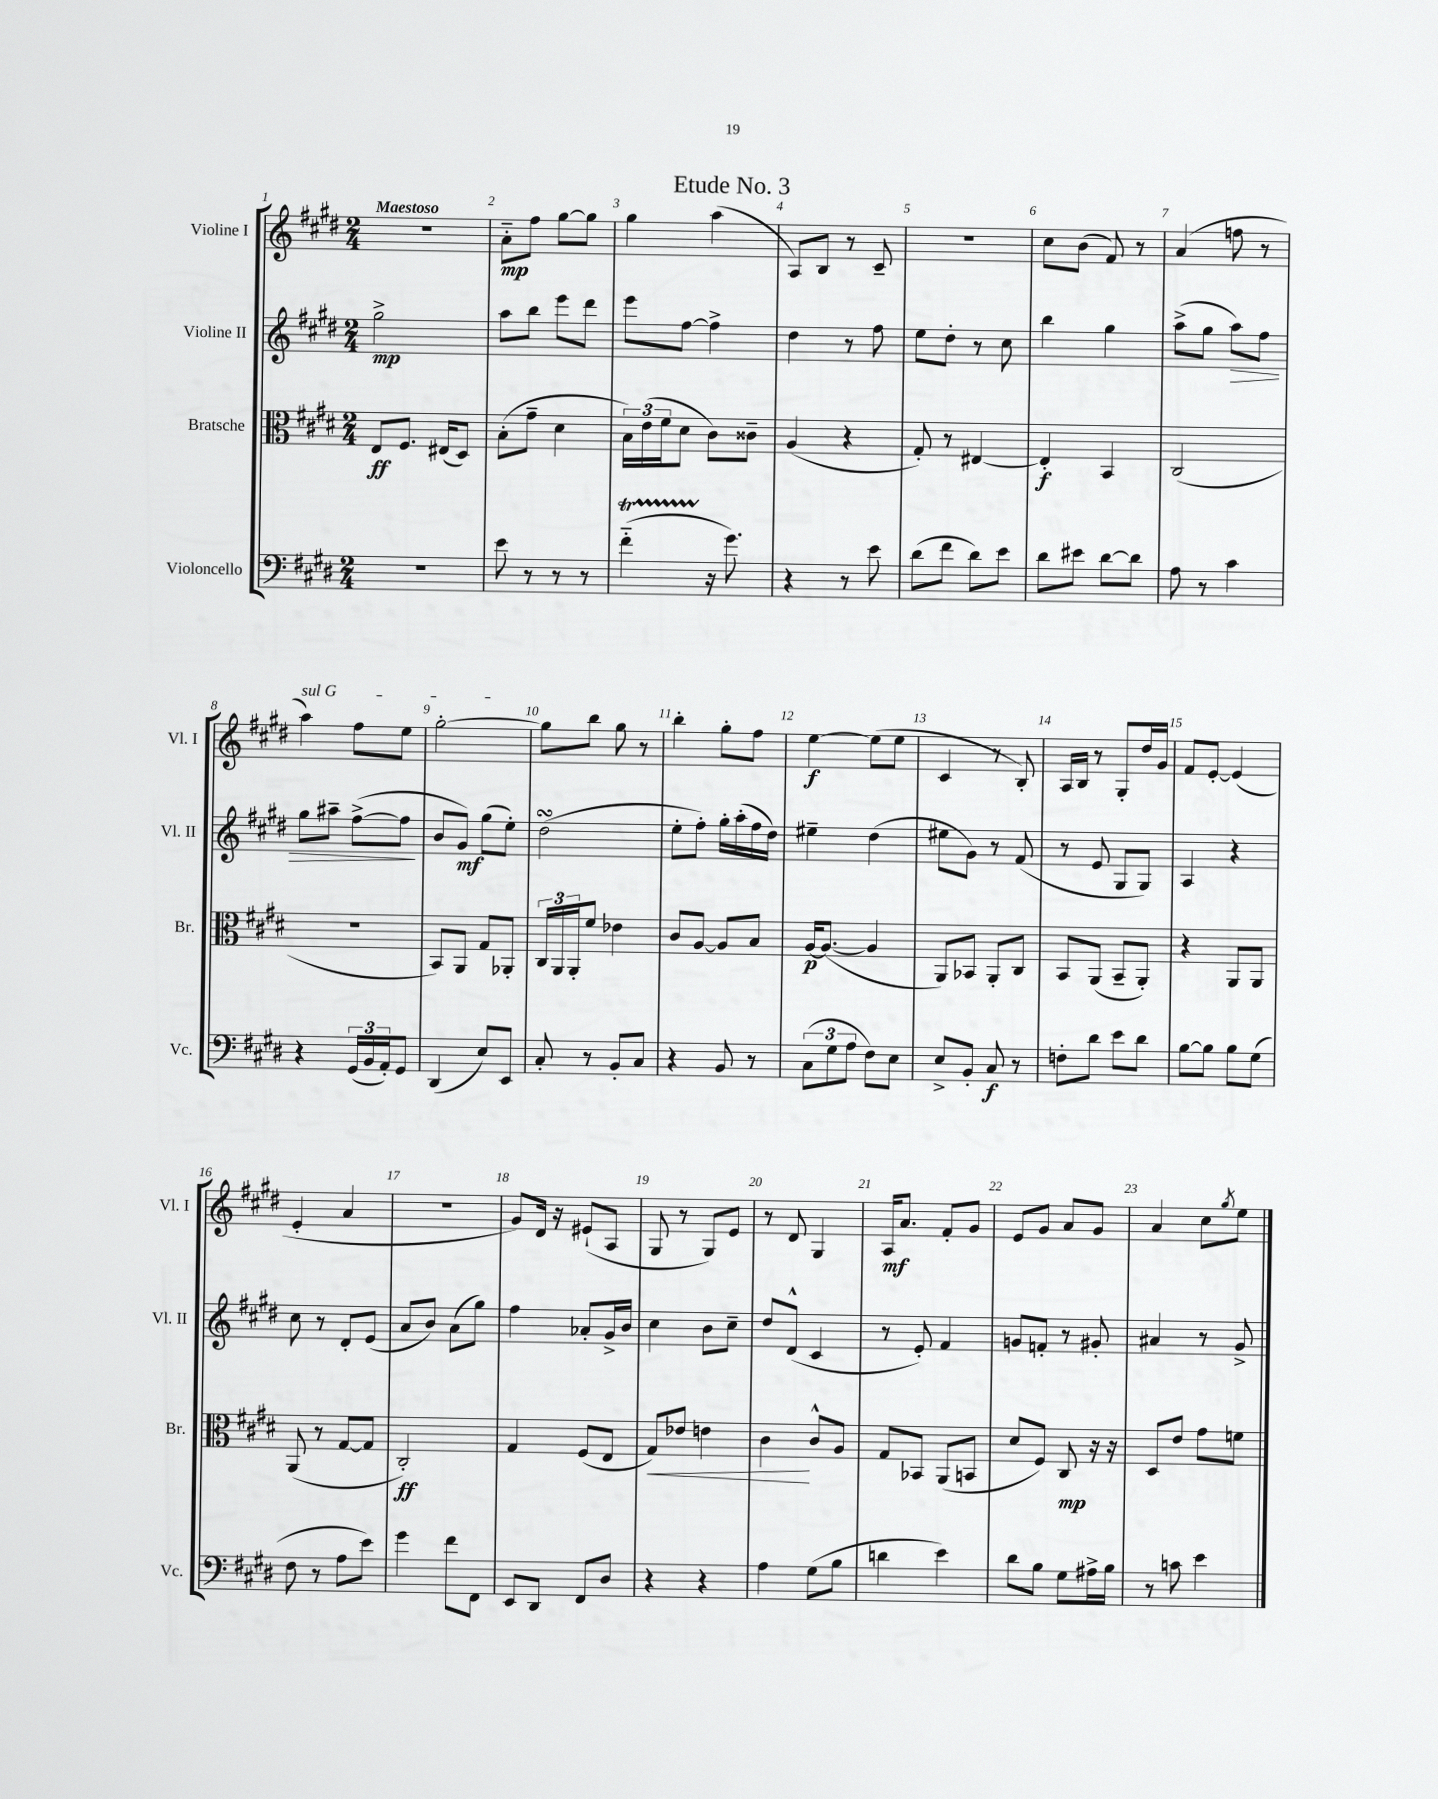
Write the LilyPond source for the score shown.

\header { title = "Etude No. 3" }
<<
\new StaffGroup <<
\new Staff = "s0" \with { instrumentName = "Violine I" shortInstrumentName = "Vl. I" } {
    \clef treble \key e \major \numericTimeSignature \time 2/4 \tempo "Maestoso"
    R2 |
    a'8-_\mp fis''8 gis''8~ gis''8 |
    gis''4 a''4( |
    a8) b8 r8 cis'8-- |
    r2 |
    cis''8 b'8( fis'8) r8 |
    a'4( f''8 r8 |
    \once \override TextSpanner.bound-details.left.text = \markup { \italic "sul G" } a''4\startTextSpan) fis''8 e''8 |
    gis''2~-.\stopTextSpan |
    gis''8 b''8 gis''8 r8 |
    b''4-. gis''8-. fis''8 |
    e''4~\f e''8( e''8 |
    cis'4 r8 b8-.) |
    a16 b16 r8 gis8-. dis''16 gis'16 |
    fis'8 e'8~-. e'4( |
    e'4-. a'4 |
    r2 |
    gis'8) dis'16 r16 eis'8-!( a8 |
    gis8 r8 gis8) e'8 |
    r8 dis'8 gis4 |
    a16\mf a'8. fis'8-. gis'8 |
    e'8 gis'8 a'8 gis'8 |
    a'4 cis''8 \acciaccatura { gis''8 } e''8 \bar "|." |
}
\new Staff = "s1" \with { instrumentName = "Violine II" shortInstrumentName = "Vl. II" } {
    \clef treble \key e \major \numericTimeSignature \time 2/4
    gis''2->\mp |
    a''8 b''8 e'''8 dis'''8 |
    e'''8 fis''8~ fis''4-> |
    dis''4 r8 fis''8 |
    e''8 dis''8-. r8 cis''8 |
    b''4 gis''4 |
    a''8->( gis''8 a''8\>) fis''8 |
    gis''8 ais''8-- fis''8~->( fis''8\! |
    b'8 gis'8\mf) gis''8( e''8-.) |
    dis''2\turn( |
    e''8-. fis''8-.) gis''16-. a''16-.( fis''16 dis''16) |
    eis''4-- dis''4( |
    eis''8 gis'8) r8 fis'8( |
    r8 e'8 gis8 gis8) |
    a4 r4 |
    cis''8 r8 dis'8-. e'8( |
    a'8 b'8) a'8( gis''8) |
    fis''4 aes'8-. gis'16-> b'16 |
    cis''4 b'8 cis''8-- |
    dis''8 dis'8-^( cis'4 |
    r8 e'8-.) fis'4 |
    g'8 f'8-. r8 gis'8-. |
    ais'4 r8 gis'8-> \bar "|." |
}
\new Staff = "s2" \with { instrumentName = "Bratsche" shortInstrumentName = "Br." } {
    \clef alto \key e \major \numericTimeSignature \time 2/4
    e8\ff fis8. eis16( dis8) |
    b8-.( gis'8-- dis'4 |
    \tuplet 3/2 { b16) e'16( fis'16 } dis'8 cis'8) cisis'8-- |
    a4( r4 |
    gis8-.) r8 eis4~ |
    eis4-.\f b,4 |
    cis2( |
    r2 |
    b,8) a,8 gis8 aes,8-. |
    \tuplet 3/2 { cis16 a,16 a,16-. } fis'8 ees'4 |
    cis'8 a8~ a8 b8 |
    a16~\p a8.~( a4 |
    a,8) bes,8 a,8-. cis8 |
    b,8 a,8( b,8-- a,8-.) |
    r4 a,8 a,8 |
    a,8( r8 gis8~ gis8 |
    cis2-.\ff) |
    gis4 fis8( e8 |
    gis8\<) ees'8 e'4 |
    cis'4\! cis'8-^ a8 |
    gis8 bes,8 a,8( b,8 |
    dis'8 fis8) cis8\mp r16 r16 |
    dis8 e'8 gis'8 f'8 \bar "|." |
}
\new Staff = "s3" \with { instrumentName = "Violoncello" shortInstrumentName = "Vc." } {
    \clef bass \key e \major \numericTimeSignature \time 2/4
    R2 |
    e'8 r8 r8 r8 |
    fis'4-_\startTrillSpan( r16\stopTrillSpan gis'8.) |
    r4 r8 e'8 |
    dis'8( fis'8 dis'8) e'8 |
    dis'8 eis'8 dis'8~ dis'8 |
    a8 r8 cis'4 |
    r4 \tuplet 3/2 { gis,16( b,16 a,16-.) } gis,8 |
    dis,4( e8) e,8 |
    cis8-. r8 b,8-. cis8 |
    r4 b,8 r8 |
    \tuplet 3/2 { cis8( gis8 a8 } fis8) e8 |
    e8-> b,8-. cis8\f r8 |
    f8-. dis'8 e'8 dis'8 |
    b8~ b8 b8 gis8( |
    fis8 r8 a8 e'8) |
    gis'4 fis'8 fis,8 |
    e,8 dis,8 fis,8 dis8 |
    r4 r4 |
    a4 gis8( b8 |
    d'4 e'4) |
    dis'8 b8 gis8 ais16-> b16 |
    r8 c'8 e'4 \bar "|." |
}
>>
>>
\layout { \context { \Score \override BarNumber.break-visibility = ##(#f #t #t) barNumberVisibility = #all-bar-numbers-visible } }
